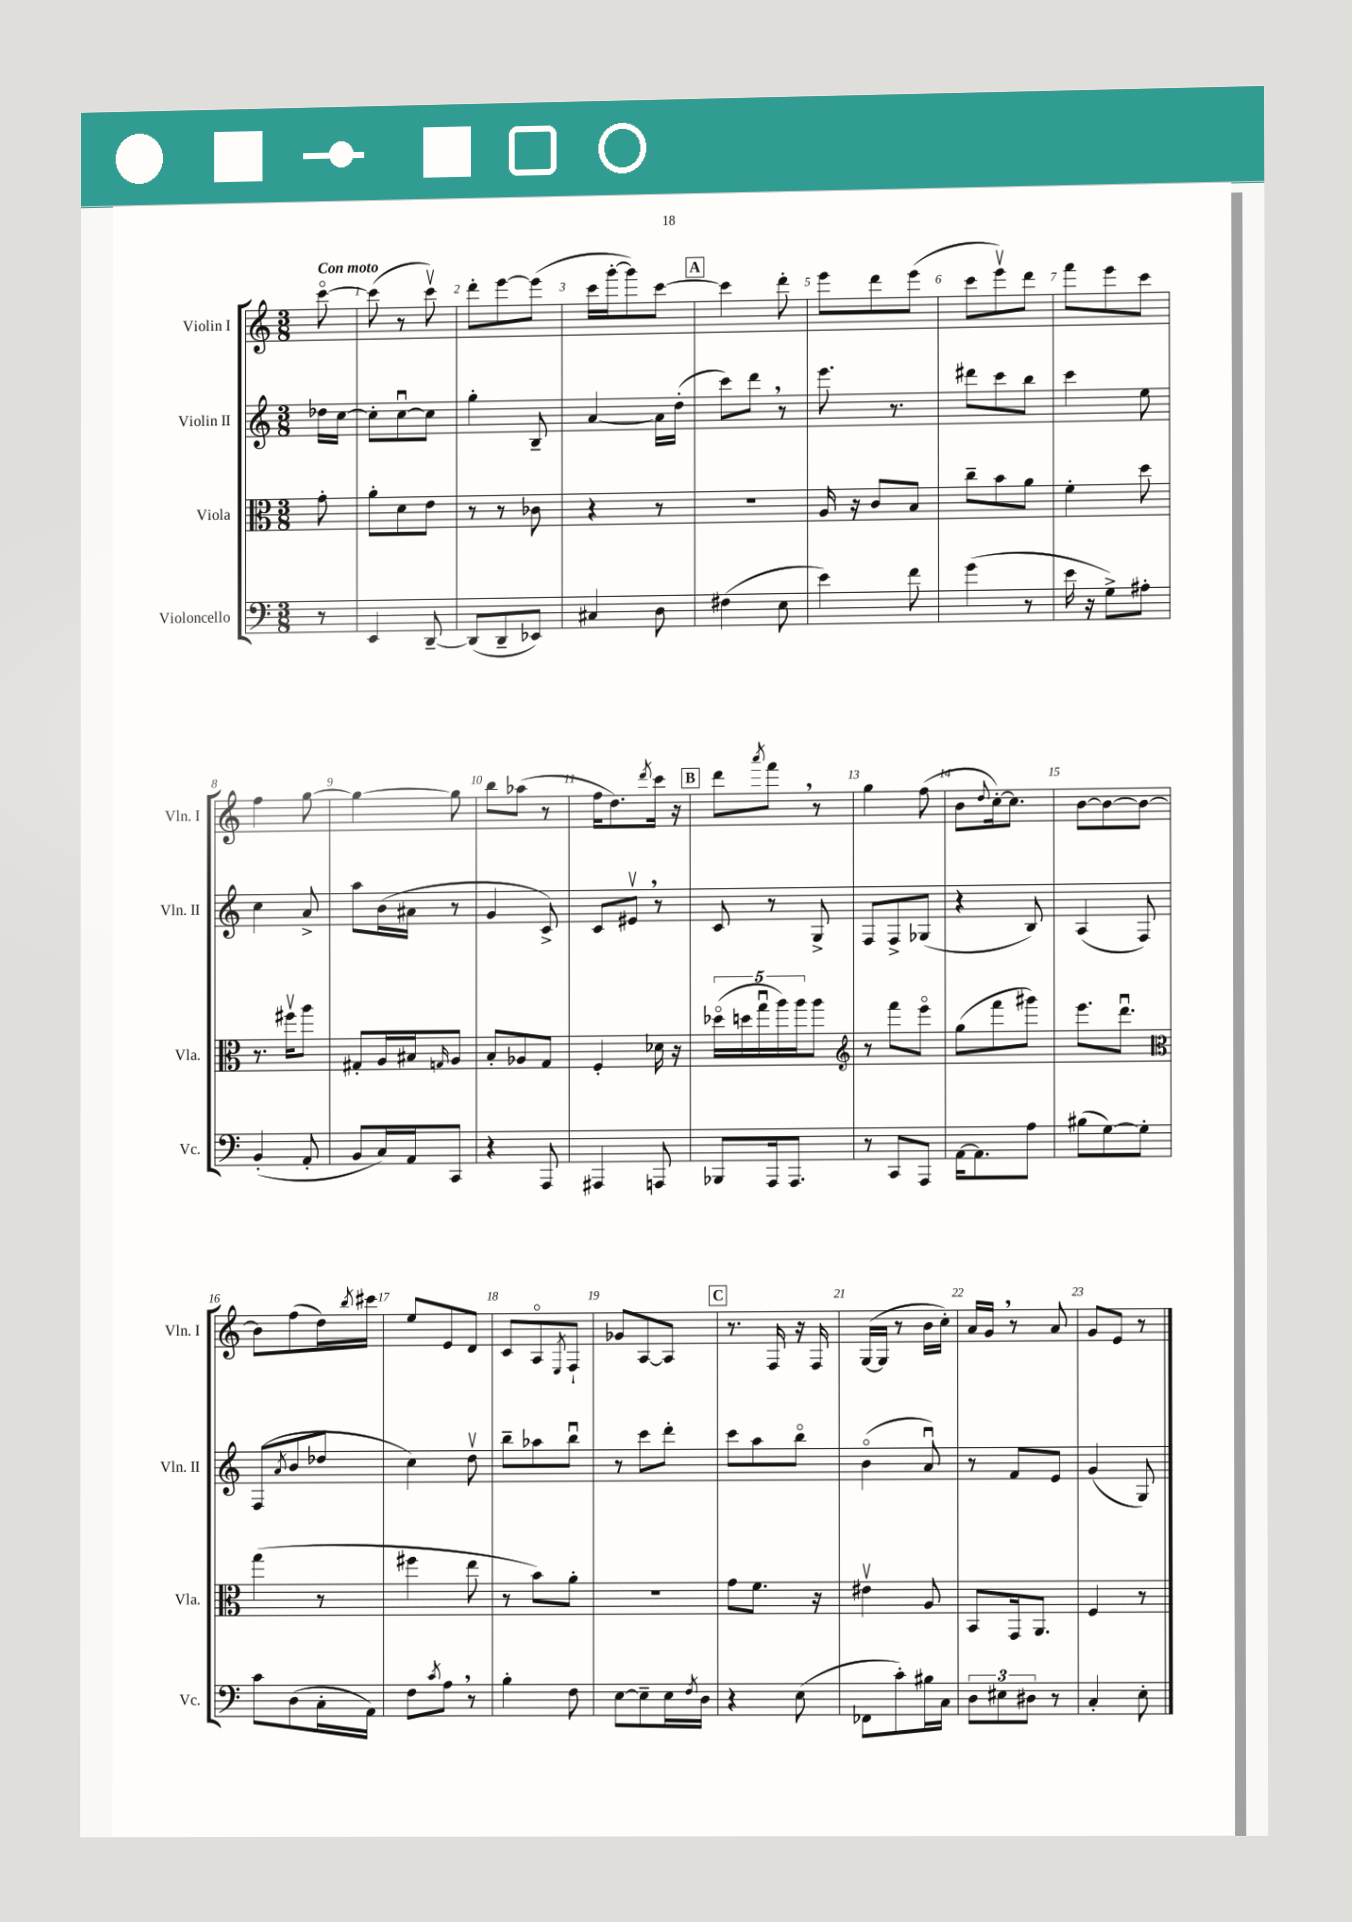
<<
\new StaffGroup <<
\new Staff = "s0" \with { instrumentName = "Violin I" shortInstrumentName = "Vln. I" } {
    \clef treble \key c \major \numericTimeSignature \time 3/8 \partial 8 \tempo "Con moto"
    c'''8~\flageolet |
    c'''8( r8 c'''8\upbow) |
    d'''8-. e'''8~ e'''8( |
    c'''16 g'''16~-. g'''8) c'''8~ |
    \mark \markup { \box "A" } c'''4 d'''8-. |
    e'''8 d'''8 e'''8( |
    c'''8 e'''8\upbow) d'''8 |
    f'''8 e'''8 c'''8 |
    f''4 g''8~ |
    g''4~ g''8 |
    b''8 aes''8( r8 |
    f''16 d''8.) \acciaccatura { d'''8 } c'''16 r16 |
    \mark \markup { \box "B" } d'''8 \acciaccatura { a'''8 } f'''8 \breathe r8 |
    g''4 f''8( |
    b'8 \appoggiatura { d''8 } c''16~-.) c''8. |
    b'8~ b'8~ b'8~ |
    b'8 f''8( d''16) \acciaccatura { b''8 } cis'''16 |
    e''8 e'8 d'8 |
    c'8 a8\flageolet \acciaccatura { e8 } f8-! |
    ges'8 a8~ a8 |
    \mark \markup { \box "C" } r8. f16 r16 f16 |
    g16~( g16 r8 b'16 c''16-.) |
    a'16 g'16 \breathe r8 a'8 |
    g'8 e'8 r8 \bar "|." |
}
\new Staff = "s1" \with { instrumentName = "Violin II" shortInstrumentName = "Vln. II" } {
    \clef treble \key c \major \numericTimeSignature \time 3/8 \partial 8
    des''16 c''16~ |
    c''8-. c''8~\downbow c''8 |
    g''4-. b8-- |
    a'4~ a'16 d''16-.( |
    \mark \markup { \box "A" } c'''8) d'''8 \breathe r8 |
    e'''8. r8. |
    dis'''8 c'''8 b''8 |
    c'''4 e''8 |
    c''4 a'8-> |
    a''8 b'16( ais'16 r8 |
    g'4 c'8->) |
    c'8 eis'8\upbow \breathe r8 |
    \mark \markup { \box "B" } c'8 r8 g8-> |
    f8 f8-> ges8( |
    r4 b8) |
    a4( f8) |
    f8( \acciaccatura { a'8 } b'8 des''8 |
    c''4) d''8\upbow |
    b''8-- aes''8 b''8\downbow |
    r8 c'''8 d'''8-. |
    \mark \markup { \box "C" } c'''8 a''8 b''8\flageolet |
    b'4\flageolet( a'8\downbow) |
    r8 f'8 e'8 |
    g'4( g8) \bar "|." |
}
\new Staff = "s2" \with { instrumentName = "Viola" shortInstrumentName = "Vla." } {
    \clef alto \key c \major \numericTimeSignature \time 3/8 \partial 8
    g'8-. |
    a'8-. d'8 e'8 |
    r8 r8 ces'8 |
    r4 r8 |
    \mark \markup { \box "A" } r4. |
    a16 r16 c'8 b8 |
    c''8-- b'8 a'8 |
    f'4-. d''8 |
    r8. fis''16\upbow a''8 |
    gis8-. a16 bis16 \grace { g16 } a8 |
    b8-. aes8 g8 |
    f4-. des'16 r16 |
    \mark \markup { \box "B" } \tuplet 5/4 { des''16\flageolet( d''16 g''16\downbow a''16) a''16 } a''8 |
    \clef treble r8 f'''8 e'''8\flageolet |
    g''8( f'''8 gis'''8) |
    e'''8. d'''8.\downbow |
    \clef alto g''4( r8 |
    fis''4 e''8 |
    r8 b'8) a'8-. |
    R4. |
    \mark \markup { \box "C" } g'8 f'8. r16 |
    eis'4\upbow a8 |
    b,8 g,16 a,8. |
    f4 r8 \bar "|." |
}
\new Staff = "s3" \with { instrumentName = "Violoncello" shortInstrumentName = "Vc." } {
    \clef bass \key c \major \numericTimeSignature \time 3/8 \partial 8
    r8 |
    e,4 d,8~-- |
    d,8( d,8-- ees,8) |
    cis4 d8 |
    \mark \markup { \box "A" } fis4( e8 |
    e'4) f'8 |
    g'4( r8 |
    e'16 r16 g8->) ais8-. |
    b,4-.( a,8-. |
    b,8 c16) a,16 c,8 |
    r4 a,,8 |
    ais,,4 a,,8 |
    \mark \markup { \box "B" } bes,,8 a,,16 a,,8. |
    r8 c,8 a,,8 |
    a,16~ a,8. a8 |
    bis8( g8~) g8-. |
    c'8 d8( c16-. a,16) |
    f8 \acciaccatura { c'8 } a8 \breathe r8 |
    b4-. f8 |
    e8~ e8-- e16 \acciaccatura { f8 } d16 |
    \mark \markup { \box "C" } r4 e8( |
    fes,8 c'8-.) bis16 c16 |
    \tuplet 3/2 { d8 eis8 dis8 } r8 |
    c4-. e8-. \bar "|." |
}
>>
>>
\layout { \context { \Score \override BarNumber.break-visibility = ##(#f #t #t) barNumberVisibility = #all-bar-numbers-visible } }
